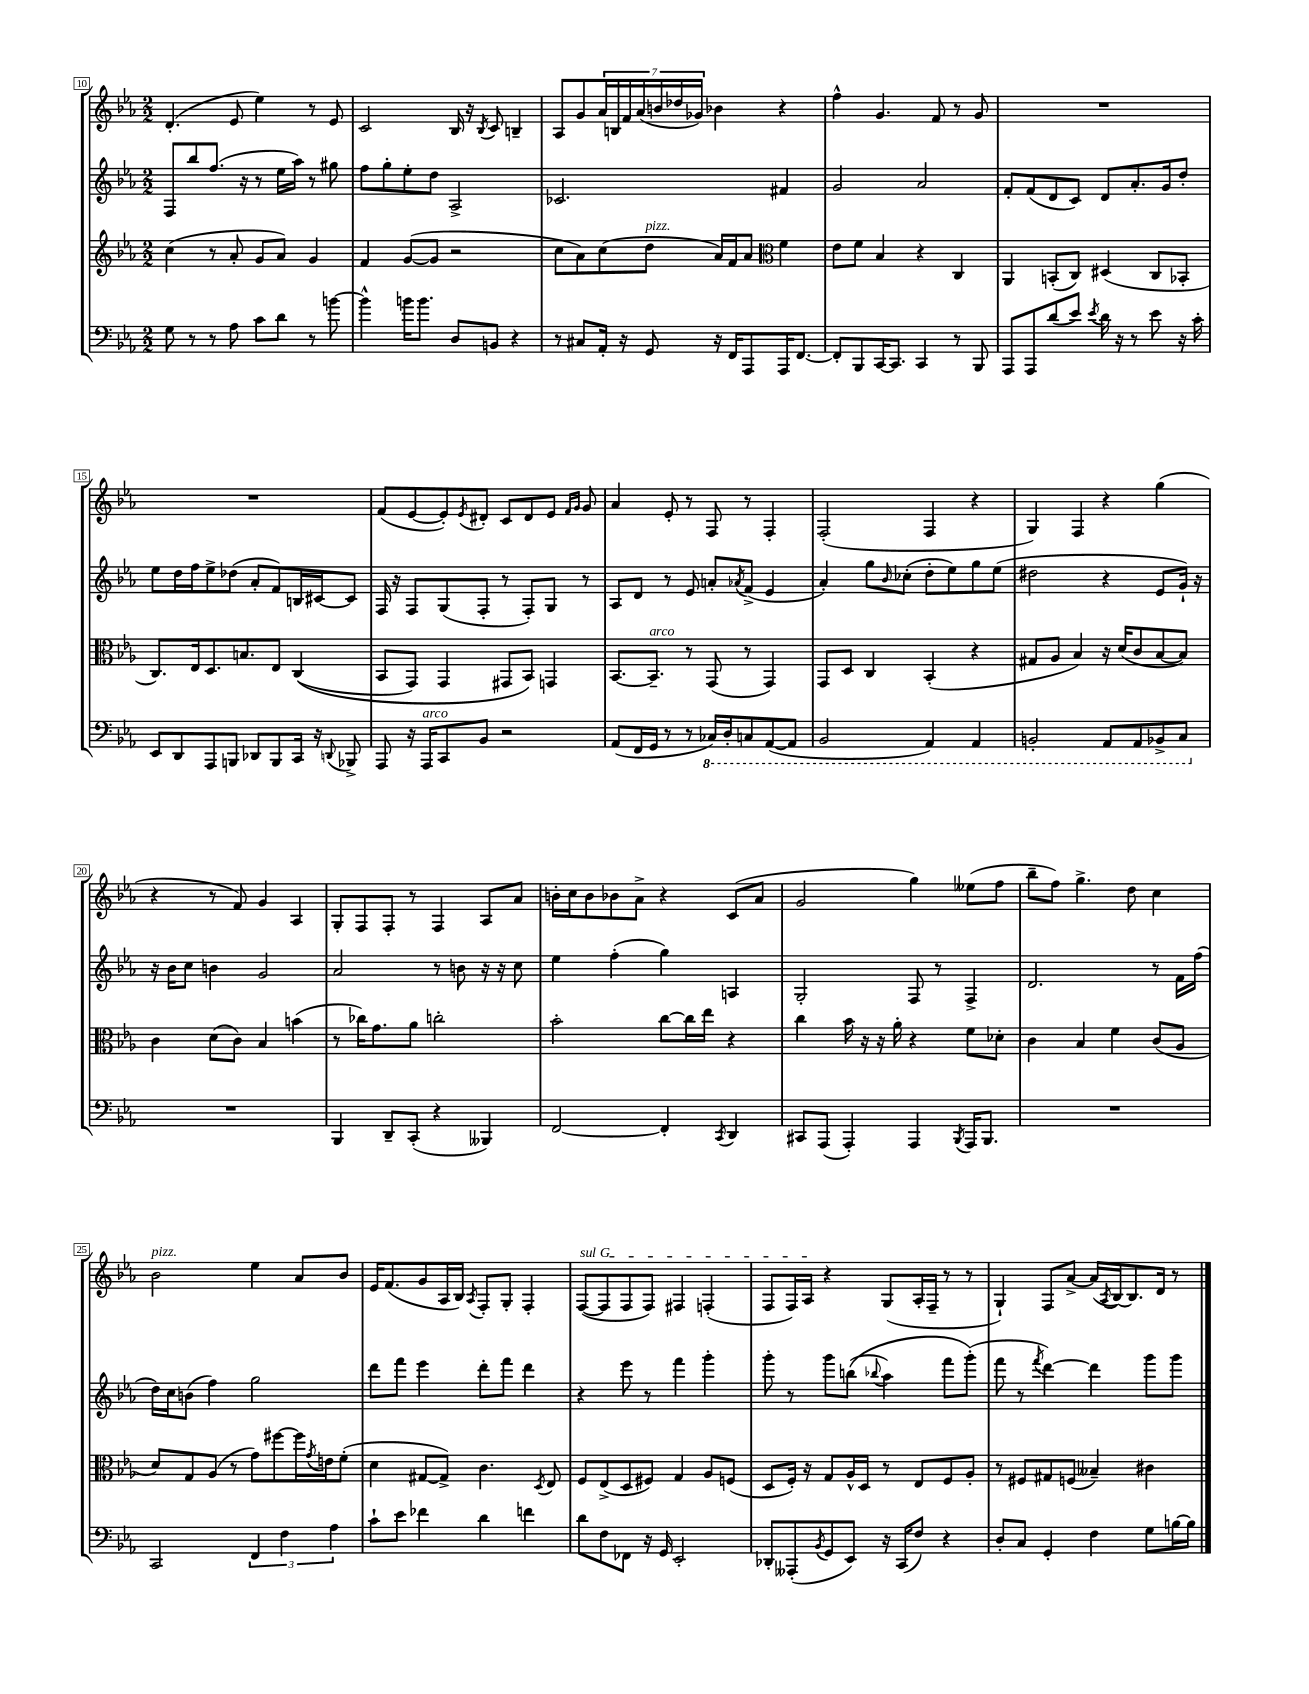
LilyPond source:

<<
\new StaffGroup <<
\new Staff = "s0" {
    \clef treble \key ees \major \numericTimeSignature \time 2/2
    d'4.-.( ees'8 ees''4) r8 ees'8 |
    c'2 bes16 r16 \acciaccatura { bes8 } c'8 b4-- |
    aes8 g'8 \tuplet 7/4 { aes'16 b16 f'16 aes'16( b'16 des''16 ges'16) } bes'4 r4 |
    f''4-^ g'4. f'8 r8 g'8 |
    R1 |
    R1 |
    f'8( ees'8~ ees'8-.) \acciaccatura { ees'8 } dis'8-. c'8 dis'8 ees'8 \grace { f'16 g'16 } g'8 |
    aes'4 ees'8-. r8 f8 r8 f4-. |
    f2-.( f4 r4 |
    g4) f4 r4 g''4( |
    r4 r8 f'8) g'4 aes4 |
    g8-. f8 f8-. r8 f4 aes8 aes'8 |
    b'16-. c''16 b'8 bes'8 aes'8-> r4 c'8( aes'8 |
    g'2 g''4) eeses''8( f''8 |
    bes''8-- f''8) g''4.-> d''8 c''4 |
    bes'2^\markup { \italic "pizz." } ees''4 aes'8 bes'8 |
    ees'16 f'8.( g'8 aes16 bes16) \acciaccatura { aes8 } f8-. g8-. f4-. |
    \once \override TextSpanner.bound-details.left.text = \markup { \italic "sul G" } f8~\startTextSpan( f8 f8 f8) fis4 f4-.( |
    f8 f16) aes16\stopTextSpan r4 g8( aes16-. f16-- r8 r8 |
    g4-!) f8 aes'8~-> aes'16( \acciaccatura { aes8 } bes16~) bes8. d'16 r8 \bar "|." |
}
\new Staff = "s1" {
    \clef treble \key ees \major \numericTimeSignature \time 2/2
    f8 bes''8 f''8.( r16 r8 ees''16 aes''16) r8 gis''8 |
    f''8 g''8-. ees''8-. d''8 aes2-> |
    ces'2. fis'4 |
    g'2 aes'2 |
    f'8-. f'8( d'8 c'8) d'8 aes'8.-. g'16 d''8-. |
    ees''8 d''16 f''16 ees''8-> des''8( aes'8-. f'8) b16 cis'16~ cis'8 |
    f16 r16 f8 g8( f8-. r8 f8-.) g8 r8 |
    aes8 d'8 r8 ees'8 a'8-. \acciaccatura { aes'8 } f'8->( ees'4 |
    aes'4-.) g''8 \grace { bes'16 } ces''8-.( d''8-. ees''8) g''8 ees''8( |
    dis''2 r4 ees'8 g'16-!) r16 |
    r16 bes'16 c''8 b'4 g'2 |
    aes'2 r8 b'8 r16 r16 c''8 |
    ees''4 f''4-.( g''4) a4 |
    g2-. f8 r8 f4-> |
    d'2. r8 f'16 f''16( |
    d''16) c''16 b'8( f''4) g''2 |
    d'''8 f'''8 ees'''4 d'''8-. f'''8 d'''4 |
    r4 ees'''8 r8 f'''4 g'''4-. |
    g'''8-. r8 g'''8 b''8(\( \appoggiatura { bes''8 } aes''4) f'''8 g'''8-.(\) |
    f'''8 r8 \acciaccatura { f'''8 } d'''4~) d'''4 g'''8 g'''8 \bar "|." |
}
\new Staff = "s2" {
    \clef treble \key ees \major \numericTimeSignature \time 2/2
    c''4( r8 aes'8-. g'8 aes'8) g'4 |
    f'4 g'8~( g'8 r2 |
    c''8 aes'8) c''8( d''8^\markup { \italic "pizz." } aes'16) f'16 aes'8 \clef alto f'4 |
    ees'8 f'8 bes4 r4 c4 |
    aes,4 b,8-.( c8) dis4( c8 bes,8-. |
    c8.) ees16 d8. b8. ees8 c4(\( |
    bes,8 g,8) g,4 gis,8 bes,8\) g,4 |
    bes,8.~ bes,8.--^\markup { \italic "arco" } r8 g,8( r8 g,4) |
    g,8 d8 c4 bes,4-.( r4 |
    gis8 aes8 bes4) r16 d'16( c'8 bes8~ bes8) |
    c'4 d'8( c'8) bes4 b'4( |
    r8 ces''16) g'8. aes'8 c''2-. |
    bes'2-. c''8~ c''16 ees''16 r4 |
    c''4 bes'16 r16 r16 aes'16-. r4 f'8 des'8-. |
    c'4 bes4 f'4 c'8( aes8 |
    d'8) g8 aes8( r8 g'8) fis''8~ fis''16 \acciaccatura { g'8 } e'16 f'8-.( |
    d'4 gis8~ gis8->) c'4. \acciaccatura { d8 } ees8 |
    f8 ees8->( d8 fis8) g4 aes8 f8( |
    d8 f16-.) r16 g8 aes16-^ d16 r8 ees8 f8 aes8-. |
    r8 fis8 gis8 f8( beses4--) cis'4 \bar "|." |
}
\new Staff = "s3" {
    \clef bass \key ees \major \numericTimeSignature \time 2/2
    g8 r8 r8 aes8 c'8 d'8 r8 b'8~ |
    b'4-^ b'16 b'8. d8 b,8 r4 |
    r8 cis8 aes,16-. r16 g,8 r16 f,16 aes,,8 aes,,16 f,8.~ |
    f,8-. bes,,8 c,16~ c,8. c,4 r8 bes,,8 |
    aes,,8 aes,,8 d'8( ees'8) \acciaccatura { ees'8 } d'16 r16 r8 ees'8 r16 c'16-. |
    ees,8 d,8 aes,,8 b,,8 des,8 b,,8 c,16 r16 \appoggiatura { d,8 } bes,,8-> |
    aes,,8 r16 aes,,16^\markup { \italic "arco" } c,8 bes,8 r2 |
    aes,8( f,16 g,16 r8 r8 \ottava #-1 ces,16) d,16-. c,8 aes,,8~( aes,,8 |
    bes,,2 aes,,4) aes,,4 |
    b,,2-. aes,,8 aes,,8 bes,,8-> c,8 \ottava #0 |
    R1 |
    bes,,4 d,8-- c,8-.( r4 beses,,4) |
    f,2~ f,4-. \acciaccatura { c,8 } d,4 |
    cis,8 aes,,8( aes,,4-.) aes,,4 \acciaccatura { bes,,8 } aes,,16 bes,,8. |
    R1 |
    c,2 \tuplet 3/2 { f,4 f4 aes4 } |
    c'8-! ees'8 fes'4 d'4 f'4 |
    d'8 f8 fes,8 r16 g,16 ees,2-. |
    des,8-. aeses,,8-.( \acciaccatura { bes,8 } g,8 ees,8) r16 c,16( f8) r4 |
    d8-. c8 g,4-. f4 g8 b16~ b16 \bar "|." |
}
>>
>>
\layout { \context { \Score currentBarNumber = #10 \override BarNumber.stencil = #(make-stencil-boxer 0.1 0.3 ly:text-interface::print) } }
